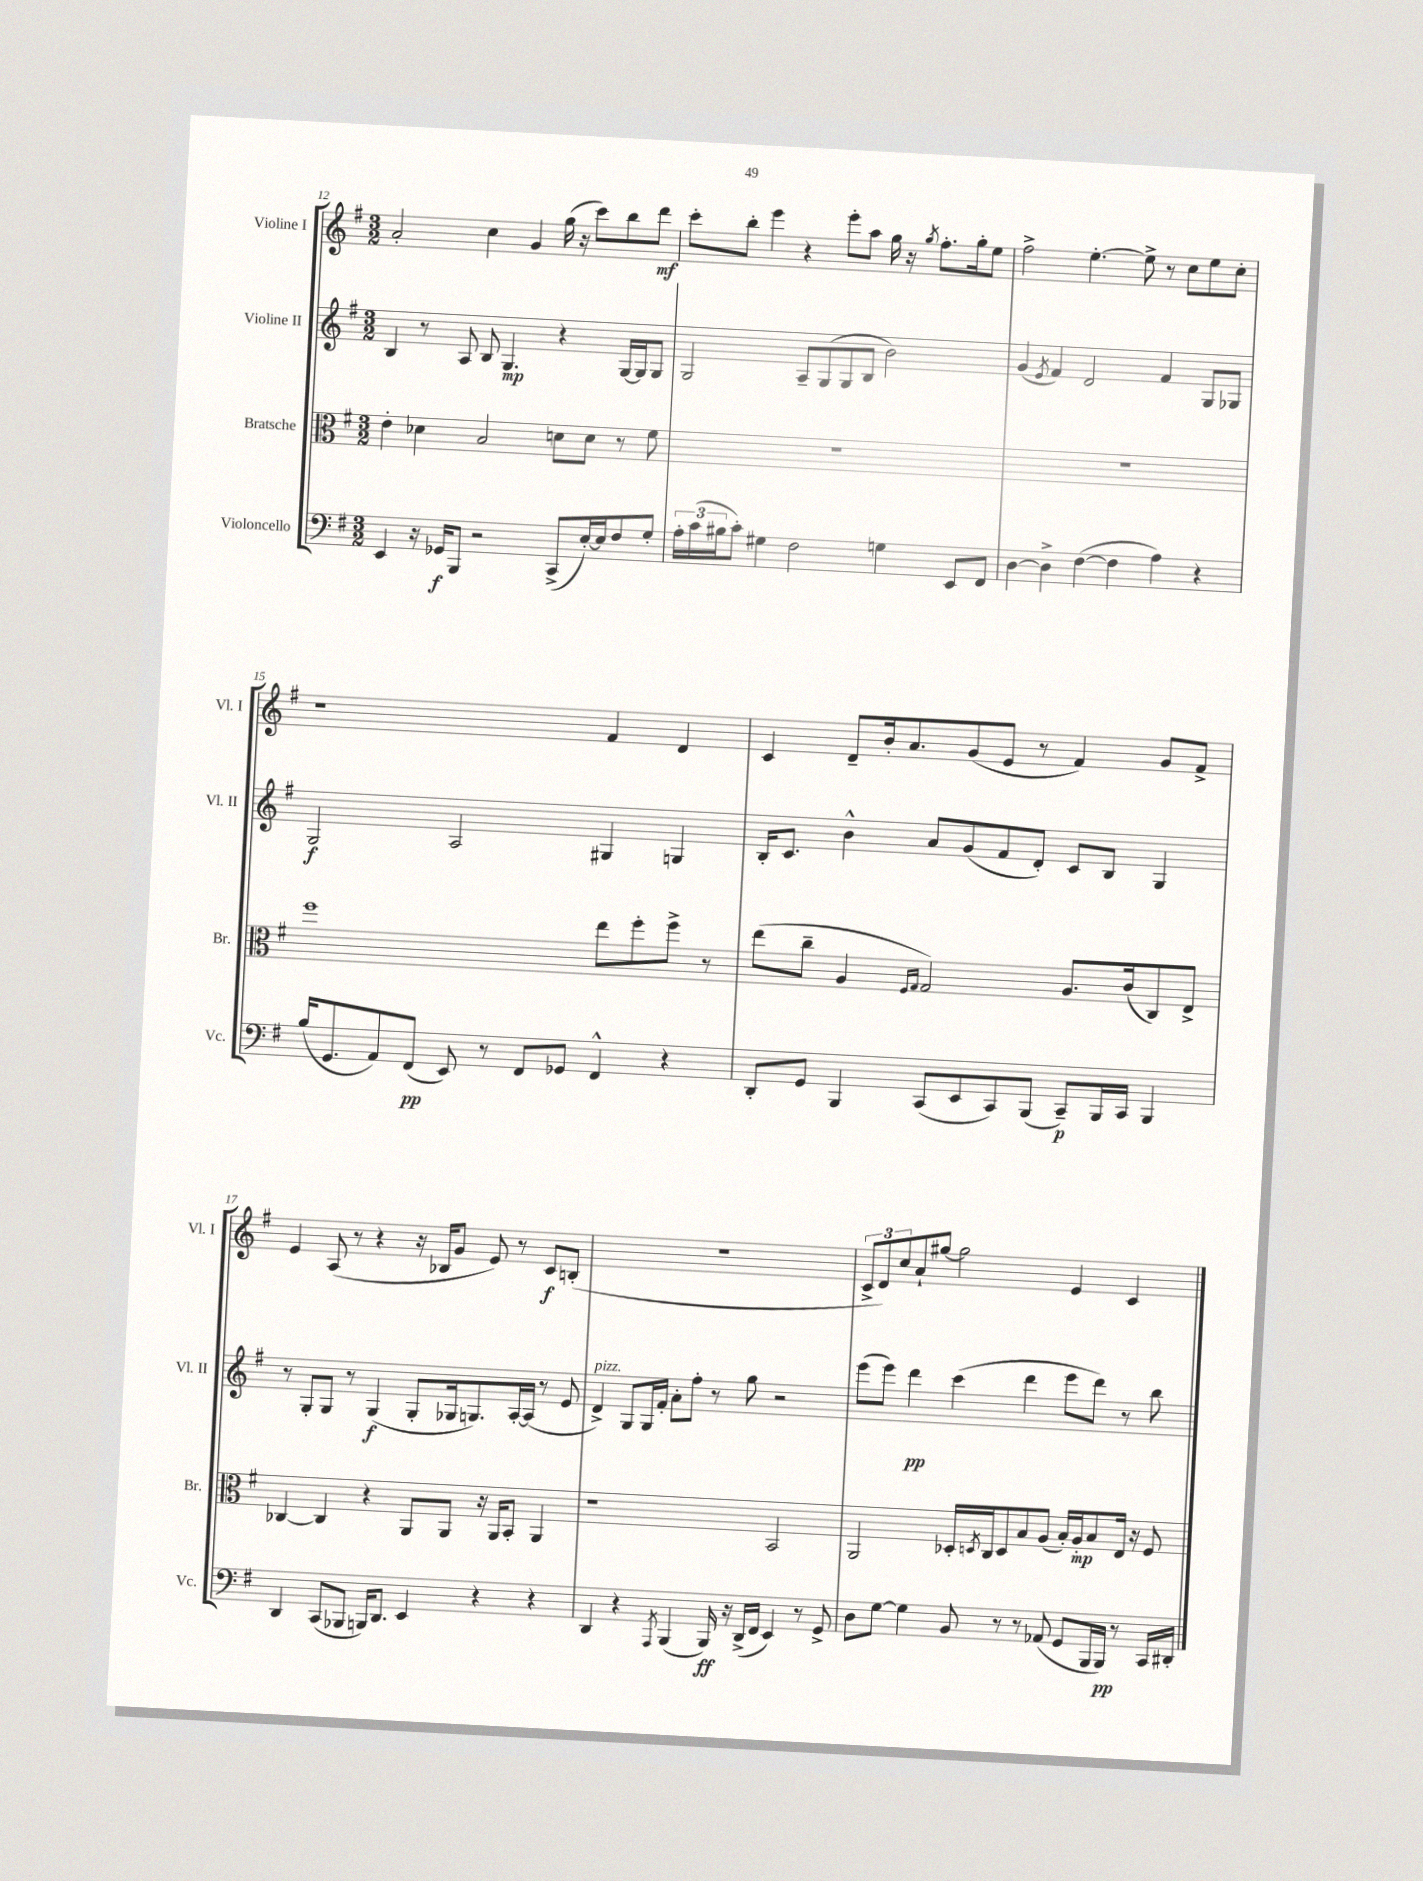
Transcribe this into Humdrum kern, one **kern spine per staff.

**kern	**kern	**kern	**kern
*staff4	*staff3	*staff2	*staff1
*clefF4	*clefC3	*clefG2	*clefG2
*k[f#]	*k[f#]	*k[f#]	*k[f#]
*M3/2	*M3/2	*M3/2	*M3/2
4EE	4e'	4B	2a'
16r	4d-	8r	.
16GG-	.	.	.
8BBB	.	8A	.
2r	2B	8B	4cc
.	.	4.G	.
.	.	.	4g
(8CC^	8d	4r	(16gg
.	.	.	16r
[16E')	8d	.	8ccc)
16E]	.	.	.
8F#	8r	[16G	8bb
.	.	16G]	.
8G'	8f#	8G	8ddd
=	=	=	=
24A'	1.r	2G	8ccc'
(24c	.	.	.
24B#	.	.	.
8c')	.	.	8bb'
4G#	.	.	4eee
2F#	.	8A~	4r
.	.	(8G	.
.	.	8G	8eee'
.	.	8B	8aa
4G	.	2b)	16gg
.	.	.	16r
.	.	.	8qgg
.	.	.	8.ff#'
8EE	.	.	.
.	.	.	16gg'
8FF#	.	.	8ee
=	=	=	=
[4D	1.r	(4g	2ff#^
.	.	8qe	.
4D^]	.	4f#)	.
([4F#	.	2d	[4.ee'
4F#]	.	.	.
.	.	.	8ee^]
4A)	.	4f#	8r
.	.	.	8cc
4r	.	8G	8ee
.	.	8G-	8cc'
=	=	=	=
(16B	1ff#	2G	1r
8.GG	.	.	.
8AA)	.	.	.
(8FF#	.	.	.
8EE)	.	2A	.
8r	.	.	.
8FF#	.	.	.
8GG-	.	.	.
4FF#^^	8ee	4G#	4f#
.	8ff#'	.	.
4r	8ff#^	4G	4d
.	8r	.	.
=	=	=	=
8DD'	(8ee	16B'	4c
.	.	8.c	.
8GG	8cc~	.	.
4BBB	4A	4b^^	8d~
.	.	.	16b'
.	.	.	8.a
.	16qqF#	.	.
.	16qqG	.	.
(8CC	2G)	8a	.
8EE	.	(8g	(8g
8CC)	.	8f#	8e
(8BBB	.	8d')	8r
8CC~)	8.A	8c	4f#)
16BBB	.	8B	.
16CC	(16c	.	.
4BBB	8C)	4G	8g
.	8E^	.	8f#^
=	=	=	=
4DD	[4C-	8r	4e
.	.	8G'	.
(8CC	4C-]	8G	(8A
8BBB-	.	8r	8r
16BBB)	4r	(4G	4r
8.DD	.	.	.
4EE	8AA	8G'	16r
.	.	.	16B-
.	8AA	16G-	8g
.	.	8.G)	.
4r	16r	.	8e)
.	16AA	.	.
.	8BB'	[16A'	8r
.	.	(16A]	.
4r	4AA	8r	8c
.	.	8e	(8B'
=	=	=	=
4DD	1r	4d^)	1.r
4r	.	8G	.
.	.	16G	.
.	.	16f#'	.
8qAAA	.	.	.
(4BBB	.	8a'	.
.	.	8ff#'	.
16BBB)	.	8r	.
16r	.	.	.
(16DD^	.	8gg	.
16FF#	.	.	.
4EE)	2BB	2r	.
8r	.	.	.
8GG^	.	.	.
=	=	=	=
8D	2AA	(8eee	12c^
.	.	.	12d)
[8G	.	8eee)	.
.	.	.	12cc
4G]	.	4ddd	8a`
.	.	.	[8gg#
8BB	16D-'	(4ccc	2gg#]
.	8qD	.	.
.	16C	.	.
8r	8D	.	.
8r	8B	4ddd	.
(8AA-	(8A	.	.
8GG	16B')	8eee	4e
.	16A'	.	.
16BBB	8B	8ddd)	.
16BBB)	.	.	.
8r	16E	8r	4c
.	16r	.	.
16CC	8F#	8bb	.
16DD#'	.	.	.
==	==	==	==
*-	*-	*-	*-
